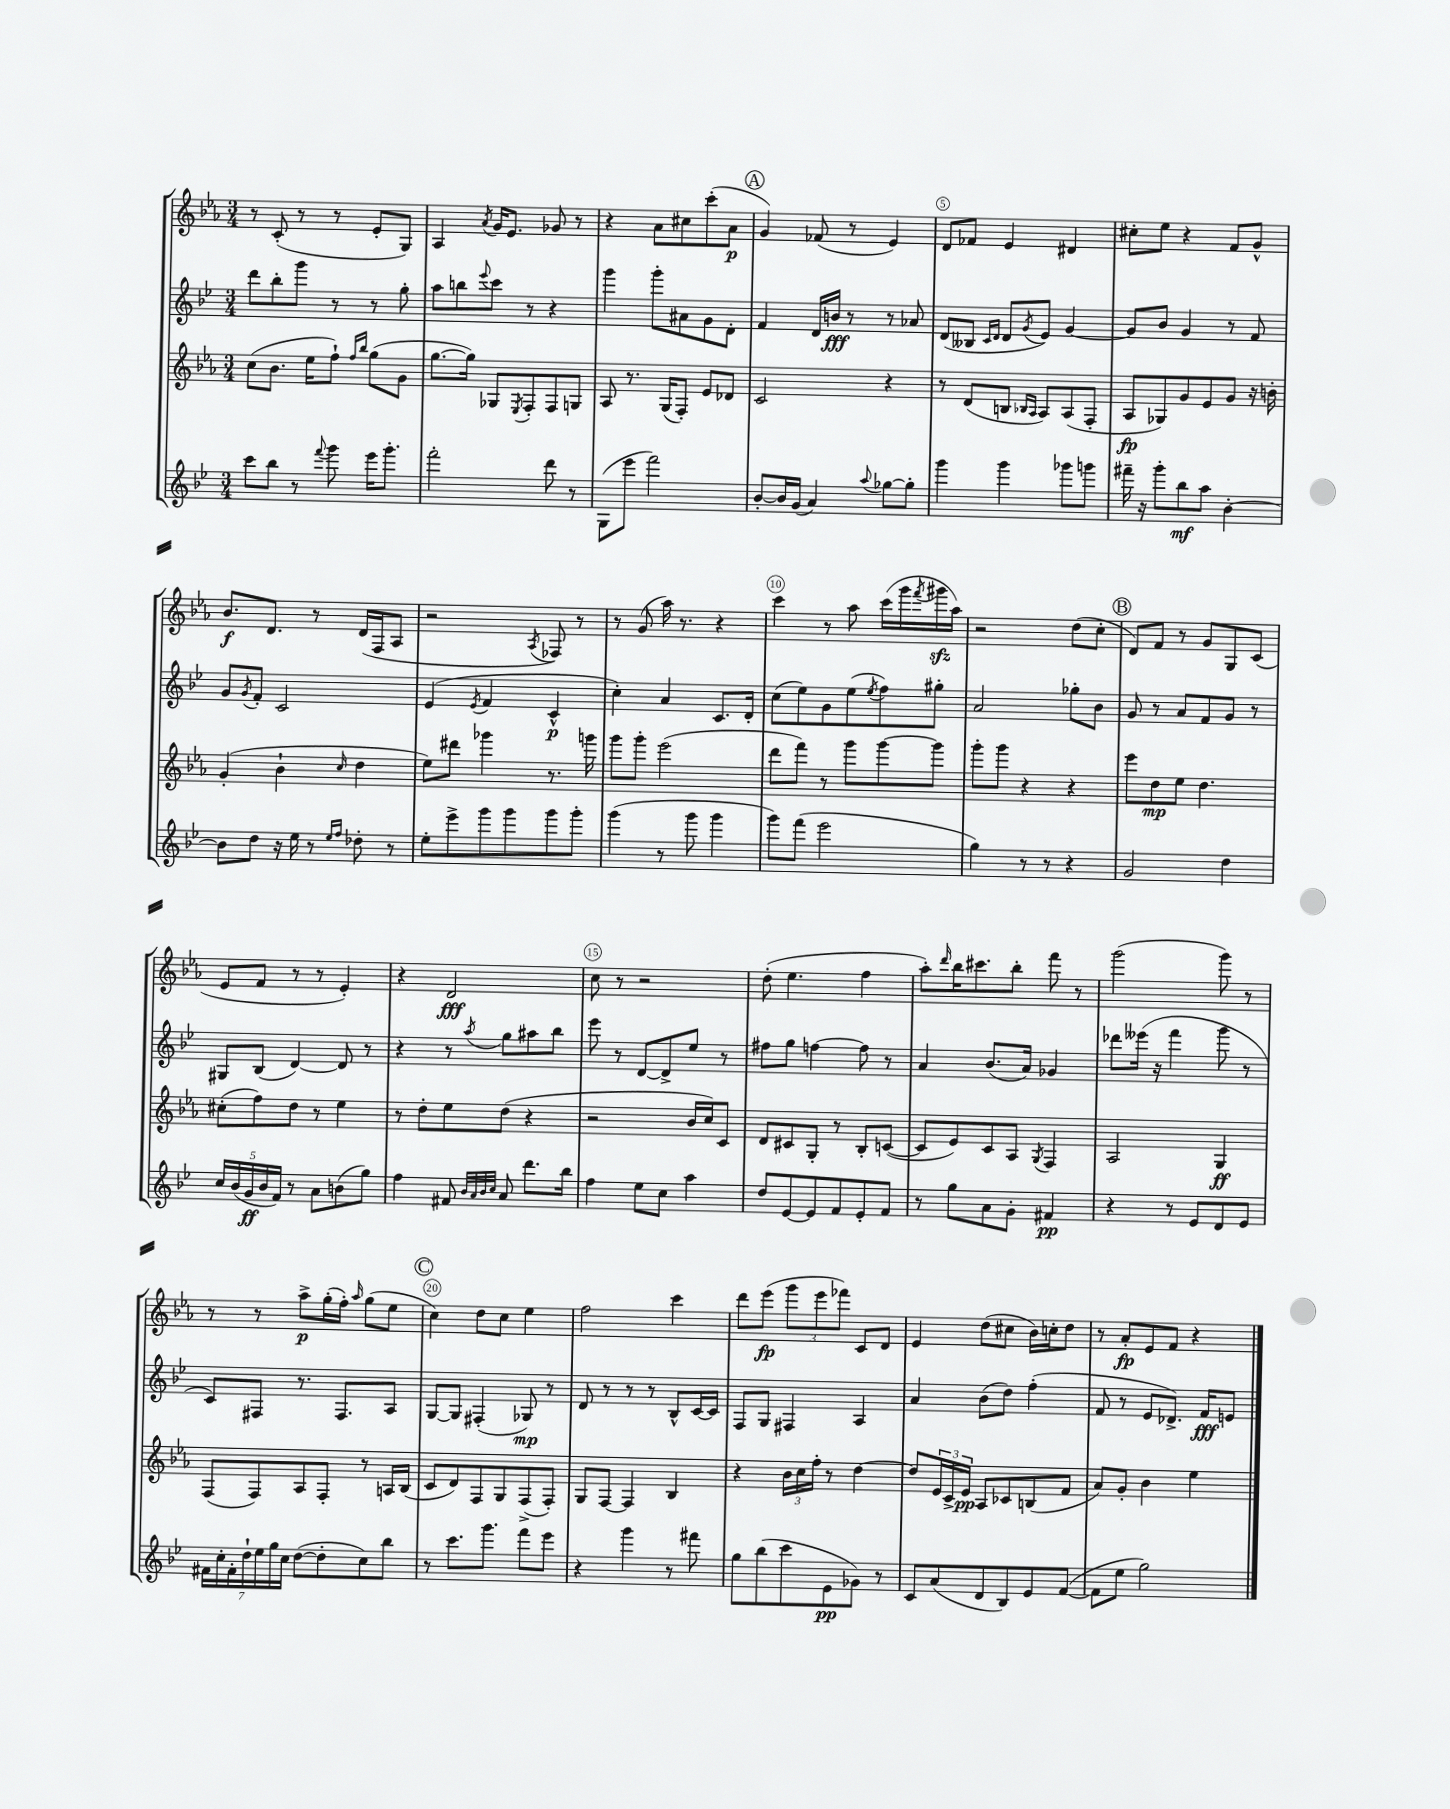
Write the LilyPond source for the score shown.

<<
\new StaffGroup <<
\new Staff = "s0" {
    \clef treble \key ees \major \numericTimeSignature \time 3/4
    r8 c'8-.( r8 r8 ees'8-. g8) |
    aes4 \acciaccatura { aes'8 } g'16 ees'8. ges'8 r8 |
    r4 aes'8 cis''8 c'''8-.( aes'8\p |
    \mark \markup { \circle "A" } g'4) fes'8( r8 ees'4) |
    d'8 fes'8 ees'4 dis'4 |
    cis''8-. ees''8 r4 f'8 g'8-^ |
    bes'8.\f d'8. r8 d'16( f16 aes8 |
    r2 \acciaccatura { aes8 } fes8) r8 |
    r8 g'8( aes''16) r8. r4 |
    c'''4 r8 aes''8 c'''16( g'''16 \acciaccatura { f'''8 } gis'''16\sfz aes''16) |
    r2 d''8( c''8-. |
    \mark \markup { \circle "B" } d'8) f'8 r8 g'8 g8 c'8( |
    ees'8 f'8 r8 r8 ees'4-.) |
    r4 d'2\fff |
    c''8 r8 r2 |
    d''8-.( ees''4. f''4 |
    aes''8-.) \grace { d'''16 } bes''16 cis'''8. bes''8-. f'''8 r8 |
    g'''2( g'''8) r8 |
    r8 r8 aes''8->\p g''16-.( f''16-.) \grace { aes''16 } g''8( ees''8 |
    \mark \markup { \circle "C" } c''4) d''8 c''8 ees''4 |
    f''2 c'''4 |
    d'''8 ees'''8\fp( \tuplet 3/2 { g'''8 ees'''8 fes'''8) } c'8 d'8 |
    ees'4 d''8( cis''8 bes'16) c''16-. d''8 |
    r8 aes'8-.\fp ees'8 f'8 r4 \bar "|." |
}
\new Staff = "s1" {
    \clef treble \key bes \major \numericTimeSignature \time 3/4
    d'''8 bes''8-. g'''8 r8 r8 g''8-. |
    a''8 b''8 \appoggiatura { ees'''8 } c'''8 r8 r4 |
    g'''4 g'''8-. ais'8 g'8 d'8-. |
    \mark \markup { \circle "A" } f'4 d'16 b'16\fff r8 r8 aes'8 |
    d'8( beses8 \grace { c'16 d'16 } d'8 \acciaccatura { g'8 } ees'8) g'4~ |
    g'8 bes'8 g'4 r8 f'8 |
    g'8 \acciaccatura { g'8 } f'8-. c'2 |
    ees'4( \acciaccatura { ees'8 } f'4 c'4-^\p |
    c''4-.) a'4 c'8. d'16-. |
    c''8( ees''8) g'8 ees''8( \acciaccatura { ees''8 } f''8) gis''8-. |
    a'2 ges''8-. bes'8 |
    \mark \markup { \circle "B" } g'8 r8 a'8 f'8 g'8 r8 |
    gis8 bes8( d'4~) d'8 r8 |
    r4 r8 \acciaccatura { a''8 } g''8 ais''8 bes''8 |
    ees'''8 r8 d'8~ d'8-> ees''8 r8 |
    fis''8 g''8 f''4~ f''8 r8 |
    a'4 bes'8.( a'16) ges'4 |
    des'''8 eeses'''16( r16 f'''4 g'''8 r8 |
    c'8) fis8 r8. fis8. a8 |
    \mark \markup { \circle "C" } g8~ g8 fis4-.( ges8\mp) r8 |
    d'8 r8 r8 r8 bes8-^ c'16~ c'16 |
    f8 g8 fis4 a4 |
    a'4 bes'8( d''8) f''4-.( |
    f'8 r8 ees'8 des'8.->) f'16\fff e'8 \bar "|." |
}
\new Staff = "s2" {
    \clef treble \key ees \major \numericTimeSignature \time 3/4
    c''8( bes'8. ees''16 f''8-!) \grace { f''16 bes''16 } g''8( g'8 |
    g''8.~ g''16) ges8 \acciaccatura { ees8 } f8-. f8 g8 |
    aes8 r8. g16( f8-.) ees'8 des'8 |
    \mark \markup { \circle "A" } c'2 r4 |
    r8 d'8( b8 \grace { bes16 aes16 } aes8) aes8( f8-. |
    aes8\fp ges8) g'8 ees'8 g'8 r16 b'16-. |
    g'4-.( bes'4-! \grace { c''16 } d''4 |
    ees''8) dis'''8 ges'''4 r8. g'''16 |
    g'''8 g'''8-. ees'''2( |
    d'''8 f'''8) r8 g'''8 g'''8~ g'''8 |
    g'''8-. g'''8 r4 r4 |
    \mark \markup { \circle "B" } ees'''8 d''8\mp ees''8 d''4. |
    cis''8-.( f''8) d''8 r8 ees''4 |
    r8 d''8-. ees''8 d''8( r4 |
    r2 bes'16 c''16) c'8 |
    d'8 cis'8 g8-. r8 bes8-. c'8~( |
    c'8 ees'8) c'8 aes8 \acciaccatura { g8 } f4 |
    aes2 g4\ff |
    f8( f8) aes8 f8-. r8 a16 bes16( |
    \mark \markup { \circle "C" } c'8 d'8) f8 g8 f8->( f8-.) |
    g8 f8~ f4 bes4 |
    r4 \tuplet 3/2 { bes'16 c''16 f''16-. } r8 d''4~ |
    d''8 \tuplet 3/2 { ees'16 c'16-> ees'16\pp } aes8 ces'8 b8( f'8 |
    aes'8) g'8-. bes'4 ees''4 \bar "|." |
}
\new Staff = "s3" {
    \clef treble \key bes \major \numericTimeSignature \time 3/4
    c'''8 bes''8 r8 \appoggiatura { f'''8 } g'''8 ees'''16 g'''8.-. |
    f'''2-. d'''8 r8 |
    g8( ees'''8 f'''2) |
    \mark \markup { \circle "A" } bes'8~-. bes'16 g'16( a'4) \appoggiatura { a''8 } ges''8~ ges''8-. |
    g'''4 g'''4 ges'''8 g'''8 |
    fis'''16-- r16 g'''8-. bes''8\mf a''8 bes'4~-. |
    bes'8 d''8 r16 ees''16 r8 \grace { ees''16 f''16 } des''8-. r8 |
    ees''8-. ees'''8-> g'''8 g'''8 g'''8 g'''8-. |
    g'''4( r8 g'''8 g'''4 |
    g'''8) f'''8( ees'''2 |
    g''4) r8 r8 r4 |
    \mark \markup { \circle "B" } g'2 d''4 |
    \tuplet 5/4 { c''16 bes'16( g'16\ff bes'16 f'16) } r8 a'8 b'8( g''8) |
    f''4 fis'8 \grace { bes'32 a'32 bes'32 c''32 } a'8 d'''8. bes''16 |
    f''4 ees''8 c''8 a''4 |
    d''8 ees'8~ ees'8 f'8 ees'8-. f'8 |
    r8 g''8 a'8 g'8-. fis'4\pp |
    r4 r8 ees'8 d'8 ees'8 |
    \tuplet 7/4 { fis'16 c''16-. fis'16-. d''16-! ees''16 g''16 c''16 } d''8~( d''8-. c''8) bes''8 |
    \mark \markup { \circle "C" } r8 c'''8. g'''8. f'''8 ees'''8 |
    r4 g'''4 r8 fis'''8 |
    g''8 bes''8( c'''8 ees'8\pp ges'8) r8 |
    c'8 a'8( d'8 bes8) ees'8 f'8~( |
    f'8 ees''8 g''2) \bar "|." |
}
>>
>>
\layout { \context { \Score \override BarNumber.break-visibility = ##(#f #t #t) barNumberVisibility = #(every-nth-bar-number-visible 5) \override BarNumber.stencil = #(make-stencil-circler 0.1 0.3 ly:text-interface::print) } }
